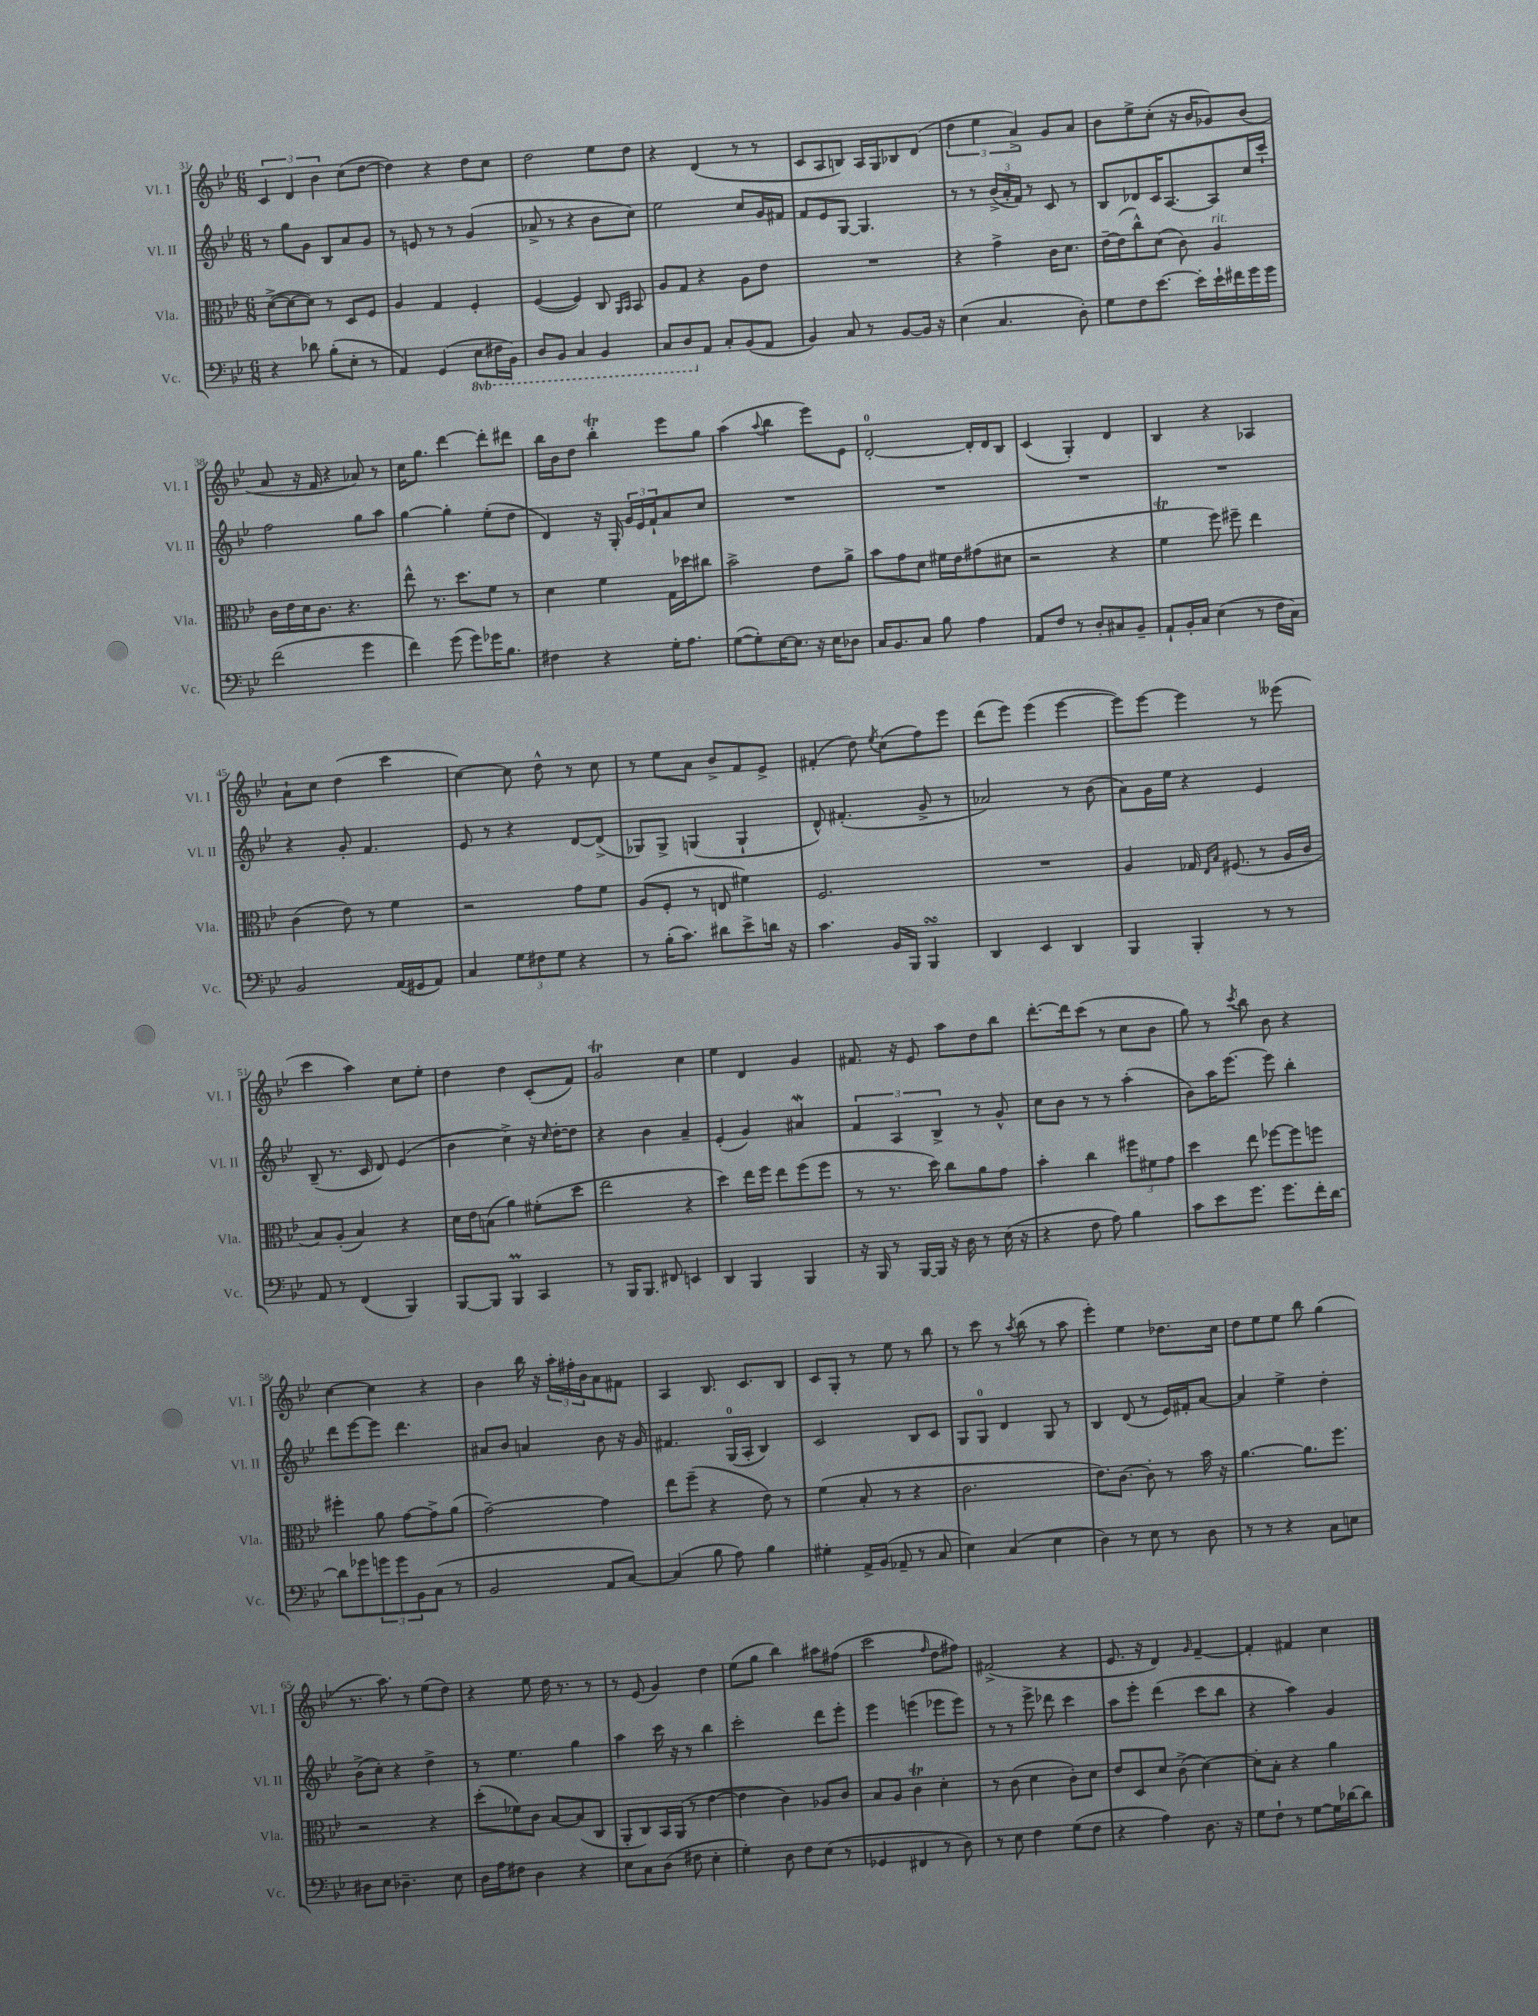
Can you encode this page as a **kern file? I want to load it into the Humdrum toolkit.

**kern	**kern	**kern	**kern
*part4	*part3	*part2	*part1
*staff4	*staff3	*staff2	*staff1
*I"Vc.	*I"Vla.	*I"Vl. II	*I"Vl. I
*I'Vc.	*I'Vla.	*I'Vl. II	*I'Vl. I
*clefF4	*clefC3	*clefG2	*clefG2
*k[b-e-]	*k[b-e-]	*k[b-e-]	*k[b-e-]
*M6/8	*M6/8	*M6/8	*M6/8
=31	=31	=31	=31
4r	([8d^\L	8r	6c/
.	8d\_	8gg\L	.
.	.	.	6d/
8d-X\	8d\J])	8g\J	.
.	.	.	6b-\
(8B-'\L	8r	8B-/L	.
8E-'\J	8D/L	8a/	(8cc\L
8r	8F/J	8g/J	[8dd\J
=32	=32	=32	=32
4AA/)	4A/	8r	4dd\])
.	.	8en/	.
(4GG/	4G/	8r	4r
.	.	8r	.
*8ba	*	*	*
8EE-\L	4F'/	(4g/	8dd\L
16FF#X\L	.	.	8cc\J
16BBB-\JJ)	.	.	.
=33	=33	=33	=33
8DD/L	([4F/	8a-X^/	2dd\
8BBB-/J	.	8r	.
4CC/	4F/])	4r	.
4BBB-/	8C/	8b-\L	8ee-\L
.	16qqAA/LL	.	.
.	16qqBB-/JJ	.	.
.	8BB-/	8cc\J)	8dd\J
=34	=34	=34	=34
8CC/L	8A/L	2ee-\	4r
8DD/	8G/J	.	.
*X8ba	*	*	*
8AA/J	4r	.	(4d/
8C'/L	.	.	.
(8BB-/	8A\L	8cc/L	8r
8AA/J	8e-\J	16g/L	8r
.	.	16f#X/JJ	.
=35	=35	=35	=35
4BB-/)	2.r	8f/L	8c/L
.	.	8e-/	8A/
8C/	.	[8G/J	8Bn/J)
8r	.	4.G/]	16A/LL
.	.	.	16G/J
[8BB-/L	.	.	8B-X/
16BB-/Jk]	.	.	(8d/J
16r	.	.	.
=36	=36	=36	=36
(4E-\	4r	8r	6dd\
.	.	8r	.
.	.	.	6ee-\
4.C/	4g^\	(24b-^/LL	.
.	.	24a'/	.
.	.	24f/JJ)	6a^/)
.	.	8r	.
.	16c\KL	8c/	8g/L
.	8.d\J	.	.
8D'\)	.	8r	8a/J
=37	=37	=37	=37
8G\L	[16e-~\LL	8B-/L	8b-\L
.	(16e-\J]	.	.
8F\	8cc^^\)	8d-X/	8ee-^\
[8.e-\J	(8d\J	16c/K	(8cc'\J
.	.	[8.A/	.
.	8c\)	.	16r
16e-'\LL]	.	.	16b-/KL
!	!LO:TX:a:i:t=rit.	!	!
16e-`\	4A/	8A/]	8g-X/)
16f#X\	.	.	.
16g\	.	16cc/L	(8b-/J
16g\JJ	.	16ccc`/JJ	.
!!LO:LB:g=z
=38	=38	=38	=38
(2f\	16c\LL	2ff\	8a/
.	16e-\	.	.
.	16d\J	.	16r
.	8.c\J	.	16f/
.	.	.	4r
.	4.r	.	.
4g\	.	8gg\L	8a-X/)
.	.	8aa\J	8r
=39	=39	=39	=39
4f\)	8ee-^^\	[4gg\	16cc\KL
.	.	.	8.gg\J
.	8.r	.	.
(8g\	.	4gg'\]	[4ddd\
.	8.dd\L	.	.
8g\L)	.	.	.
16g-X\K	8f\J	(8ee-'\L	8ddd'\L]
8.B-\J	.	.	.
.	8r	8dd\J	8ddd#X\J
=40	=40	=40	=40
4F#X\	4d\	4d/)	16bb-\LL
.	.	.	16b-\J
.	.	.	8dd\J
4r	4f\	16r	4bb-T'\
.	.	16G'/	.
.	.	24g/LL	.
.	.	24e-/	.
.	.	24f`/J	.
16G'\KL	16G\LL	8a/	8eee-\L
8.A\J	16dd-X\J	.	.
.	8cc#X\J	8cc/J	8gg\J
=41	=41	=41	=41
([8G\L	2b-^\	2.r	(4aa\
8G'\])	.	.	.
.	.	.	8qqaa/
[16E-\K	.	.	4bb-\
8.E-\J]	.	.	.
16r	8e-\L	.	8eee-\L)
16E-\KL	.	.	.
8D-X\J	8a^\J	.	8e-\J
=42	=42	=42	=42
16C/KL	8b-\L	2.r	[2d'/
8.BB-/	.	.	.
.	8g\	.	.
8C/J	8d\J	.	.
8B-\	16f#X\LL	.	.
.	16e-\J	.	.
4A\	(8g#X\	.	16d'/LL]
.	.	.	16d/J
.	8d#X\J	.	8B-/J
=43	=43	=43	=43
8AA/L	2r	2.r	(4c/
8F/J	.	.	.
8r	.	.	4G'/)
8D'/L	.	.	.
8C#X/	4r	.	4d/
8BB-~/J	.	.	.
=44	=44	=44	=44
8AA`/L	4fT\	2.r	4B-/
16BB-'/L	.	.	.
16C/JJ	.	.	.
(4E-\	8ff\)	.	4r
.	8ff#X~\	.	.
8r	4ee-\	.	4A-X/
16F\LL	.	.	.
16C\JJ)	.	.	.
!!LO:LB:g=z
=45	=45	=45	=45
2BB-/	(4c\	4r	8a`\L
.	.	.	8cc\J
.	8e-\)	8g'/	(4dd\
.	8r	4.f/	.
(16AA/LL	4f\	.	4ccc\
16GG#X/J	.	.	.
8AA/J)	.	.	.
=46	=46	=46	=46
4C/	2r	8e-/	[4cc\)
.	.	8r	.
12G\L	.	4r	8cc\]
12F#X\	.	.	.
.	.	.	8dd^^\
12G\J	.	.	.
4r	8g\L	[8d/L	8r
.	8f\J	(8d^/J]	8cc\
=47	=47	=47	=47
8r	(8A/L	8G-X/L)	8r
(16B-'\KL	8F'/J	8G-^/J	8ee-\L
8.c\J)	.	.	.
.	8r	(4Gn/	8a\J
8d#X\L	8En/	.	8b-^/L
8e-^\	4f#X\)	4G`/	8f/
16dn\Jk	.	.	8e-^/J
16r	.	.	.
=48	=48	=48	=48
4.c\	2.F/	8d^^/)	(4f#X'/
.	.	(4.f#X'/	.
.	.	.	8dd\)
.	.	.	8qee-/
16BB-/LL	.	.	(8cc\L
16BBB-/JJ	.	.	.
4BBB-sSSs/	.	8g^/	8ff\)
.	.	8r	8eee-\J
=49	=49	=49	=49
4DD/	2.r	2a-X/)	(8ddd\L
.	.	.	8eee-\J)
4EE-/	.	.	(4eee-\
4DD/	.	8r	[4eee-\
.	.	(8b-\	.
=50	=50	=50	=50
4BBB-/	4A/	8a\L)	8eee-\L])
.	.	16g\L	[8eee-\J
.	.	16ee-\JJ	.
4BBB-'/	16G-X/	4r	4eee-\]
.	16qqE-/LL	.	.
.	16qqB-/JJ	.	.
.	(8.F#X/	.	.
8r	8r	4e-/	8r
8r	16A/LL	.	(8eee--X\
.	16c/JJ	.	.
!!LO:LB:g=z
=51	=51	=51	=51
8AA/	8B-/L)	(8B-~/	4ccc\
8r	(8A'/J	8.r	.
(4FF/	4B-/)	.	4aa\)
.	.	16c/	.
.	.	8d/)	.
4BBB-/)	4r	(4e-/	8cc\L
.	.	.	8ee-'\J
=52	=52	=52	=52
[8BBB-/L	16d\LL	4b-\	4dd\
.	16e-\J	.	.
8BBB-/J]	(8Bn\J	.	.
4BBB-M/	4a\)	4cc^\)	4dd\
4CC/	(8f#X'\L	16r	(8c'/L
.	.	16qqcc/	.
.	.	[16dd'\KL	.
.	8dd\J	8dd\J]	8f/J)
=53	=53	=53	=53
8r	2ee-\	4r	2gT/
16BBB-/KL	.	.	.
8.BBB-/J	.	.	.
.	.	4b-\	.
8FF#X/	.	.	.
4EEn/	4r	4a~/	4cc\
=54	=54	=54	=54
4DD/	4dd\)	(4e-'/	4ee-\
4BBB-/	16ee-\LL	4g/)	4d/
.	16ff\JJ	.	.
.	8ee-\L	.	.
4BBB-/	(8ff\	4a#XW/	4g/
.	8ff\J	.	.
=55	=55	=55	=55
16r	8r	6f/	8.f#X/
16BBB-/	.	.	.
8r	8.r	.	.
.	.	6A/	.
.	.	.	16r
[16BBB-/LL	.	.	8e-/
16BBB-/JJ]	16dd\)	.	.
.	.	6B-^/	.
16r	8cc\L	.	8aa\L
16D\	.	.	.
8r	8a\	8r	8dd\
(16E-\	8g\J	8g^^/	8bb-\J
16r	.	.	.
=56	=56	=56	=56
4r	4b-'\	8cc\L	[8.ddd'\L
.	.	8b-\J	.
.	.	.	16ddd\k]
8F\	4cc\	8r	(8ccc\J
8A\)	.	8r	8r
4B-\	12ff#X\L	(4aa'\	8cc\L
.	12f#X\	.	.
.	.	.	8b-\J
.	12g\J	.	.
=57	=57	=57	=57
8c\L	4dd\	8b-\L)	8gg\)
8e-\	.	16aa\K	8r
.	.	[8.eee-\J	.
.	.	.	8qccc/
8.g\J	8ee-\	.	8bb-\
.	[8ff-X\L	8eee-\]	8b-\
8.g\L	.	.	.
.	8ff-\]	4bb-'\	4r
16f'\L	8ffn\J	.	.
[16d\JJ	.	.	.
!!LO:LB:g=z
=58	=58	=58	=58
8d\L]	4ff#X'\	8ddd\L	[4cc\
8g-X\	.	[8eee-\	.
12gn\	8a\	8eee-\J]	4cc\]
12g\	.	.	.
.	[8g\L	4.ddd\	.
12BB-\	.	.	.
(8C\J	8g^\]	.	4r
8r	(8a\J	.	.
=59	=59	=59	=59
2BB-/	[2g~\)	8a#X/L	4b-\
.	.	8b-/J	.
.	.	4an/	16bb-\
.	.	.	16r
.	.	.	24aa'\LL
.	.	.	24ff#X'\
.	.	.	24b-\J
8AA/L	4g\]	8b-\	8a\
[8C/J)	.	16r	8f#X\J
.	.	16g/	.
=60	=60	=60	=60
(4C/]	8ee-\L	4.f#X/	4A/
.	(8ff~\J	.	.
8B-\	4r	.	8.B-/
8A\)	.	(16G/LL	.
.	.	16A'/JJ	8.c/L
4B-\	8e-\)	4B-/)	.
.	8r	.	8B-/J
=61	=61	=61	=61
4G#X'\	(4f\	2c/	8c/L
.	.	.	8G'/J
16AA^/LL	8B-'/	.	8r
(16BB-/JJ	.	.	.
8AA-X~/	8r	.	8ee-\
8r	4r	8B-/L	8r
8C/	.	8c/J	8bb-\
=62	=62	=62	=62
4E-\)	2.c\	8G/L	8r
.	.	8G/J	8ccc\
(4C/	.	4d/	8r
.	.	.	8qaa/
.	.	.	(8bb-\
4E-\	.	8G/	8r
.	.	8r	8aa\
=63	=63	=63	=63
4D\)	8.e-\L)	4B-/	4eee-'\)
.	[8.c\J	.	.
8r	.	(8d/	4ee-\
8E-\	8c'\]	8r	.
8r	8r	16e-/LL)	8.dd-X\L
.	.	16f#X'/J	.
8D\	16b-\	[8a/J	.
.	16r	.	16cc\Jk
=64	=64	=64	=64
8r	[4.a\	4a/]	8dd\L
8r	.	.	8ee-\
4r	.	4ee-^\	8ee-\J
.	8.a\L]	.	8bb-\
8C\L	.	4dd'\	(4gg\
.	8.ff\J	.	.
8En\J	.	.	.
!!LO:LB:g=z
=65	=65	=65	=65
8D#X\L	2r	(8b-^\L	8.r
8E-\J	.	8cc'\J)	.
.	.	.	8.aa\)
4.D-X~\	.	4r	.
.	.	.	8r
.	4r	4dd^\	(8ee-\L
8E-\	.	.	8dd\J)
=66	=66	=66	=66
16D\LL	(8dd'\L	8r	4r
16A\J	.	.	.
8F#X\J	8f-X\)	4.ee-\	.
4D\	8c\J	.	8ee-\
.	[8B-/L	.	16dd\
.	.	.	8.r
4r	(8B-/]	4gg\	.
.	8C/J	.	8r
=67	=67	=67	=67
8E-\L	8AA'/L	4aa\	8r
8C\	8C/)	.	(8e-/
(8D\J	16BB-/L	16ccc\	4g/)
.	(16AA/JJ	16r	.
8F#X\	8r	8r	.
4E-'\	[4e-\	4bb-\	4dd\
=68	=68	=68	=68
4G'\)	4e-\]	2ccc'\	(8ee-\L
.	.	.	8gg\J
8D\	4c\)	.	4bb-\)
8F\L	.	.	.
(8E-\J	8A-X/L	8ddd\L	8aa#X\L
8r	8c/J	8eee-'\J	(8ff#X\J
=69	=69	=69	=69
4GG-X/	8B-/L	4eee-\	2ccc\
.	8A/J	.	.
4FF#X/	4cT\	(4eeen\	.
.	.	.	16qqff/
8r	4d'\	8eee-X\L	8dd\L
8D\)	.	8eee-\J)	8ff#X\J)
=70	=70	=70	=70
8r	8r	8r	(2f#X^/
8E-\	(8c\	8r	.
4F\	4d\	8eee-^\	.
.	.	8ddd-X\	.
(8G\L	8c'\L)	4ccc\	4r
8F\J	8d\J	.	.
=71	=71	=71	=71
4r	8e-/L	8aa\L	8.e-/
.	8D/	8eee-'\J	.
.	.	.	16r
4A\)	8d/J	(4ddd\	4d/)
.	(8c^\	.	.
.	.	.	16qqg/
8.D\	[4d\)	8ccc\L	[4f~/
.	.	8bb-\J	.
16r	.	.	.
=72	=72	=72	=72
8G\L	8d'\L]	4r	4f'/]
8F`\J	8B-'\J	.	.
8r	4r	4aa\)	4f#X/
[8G\L	.	.	.
16G\L]	4a\	4g/	4cc\
[16d-X\J	.	.	.
8d-\J]	.	.	.
==	==	==	==
*-	*-	*-	*-
